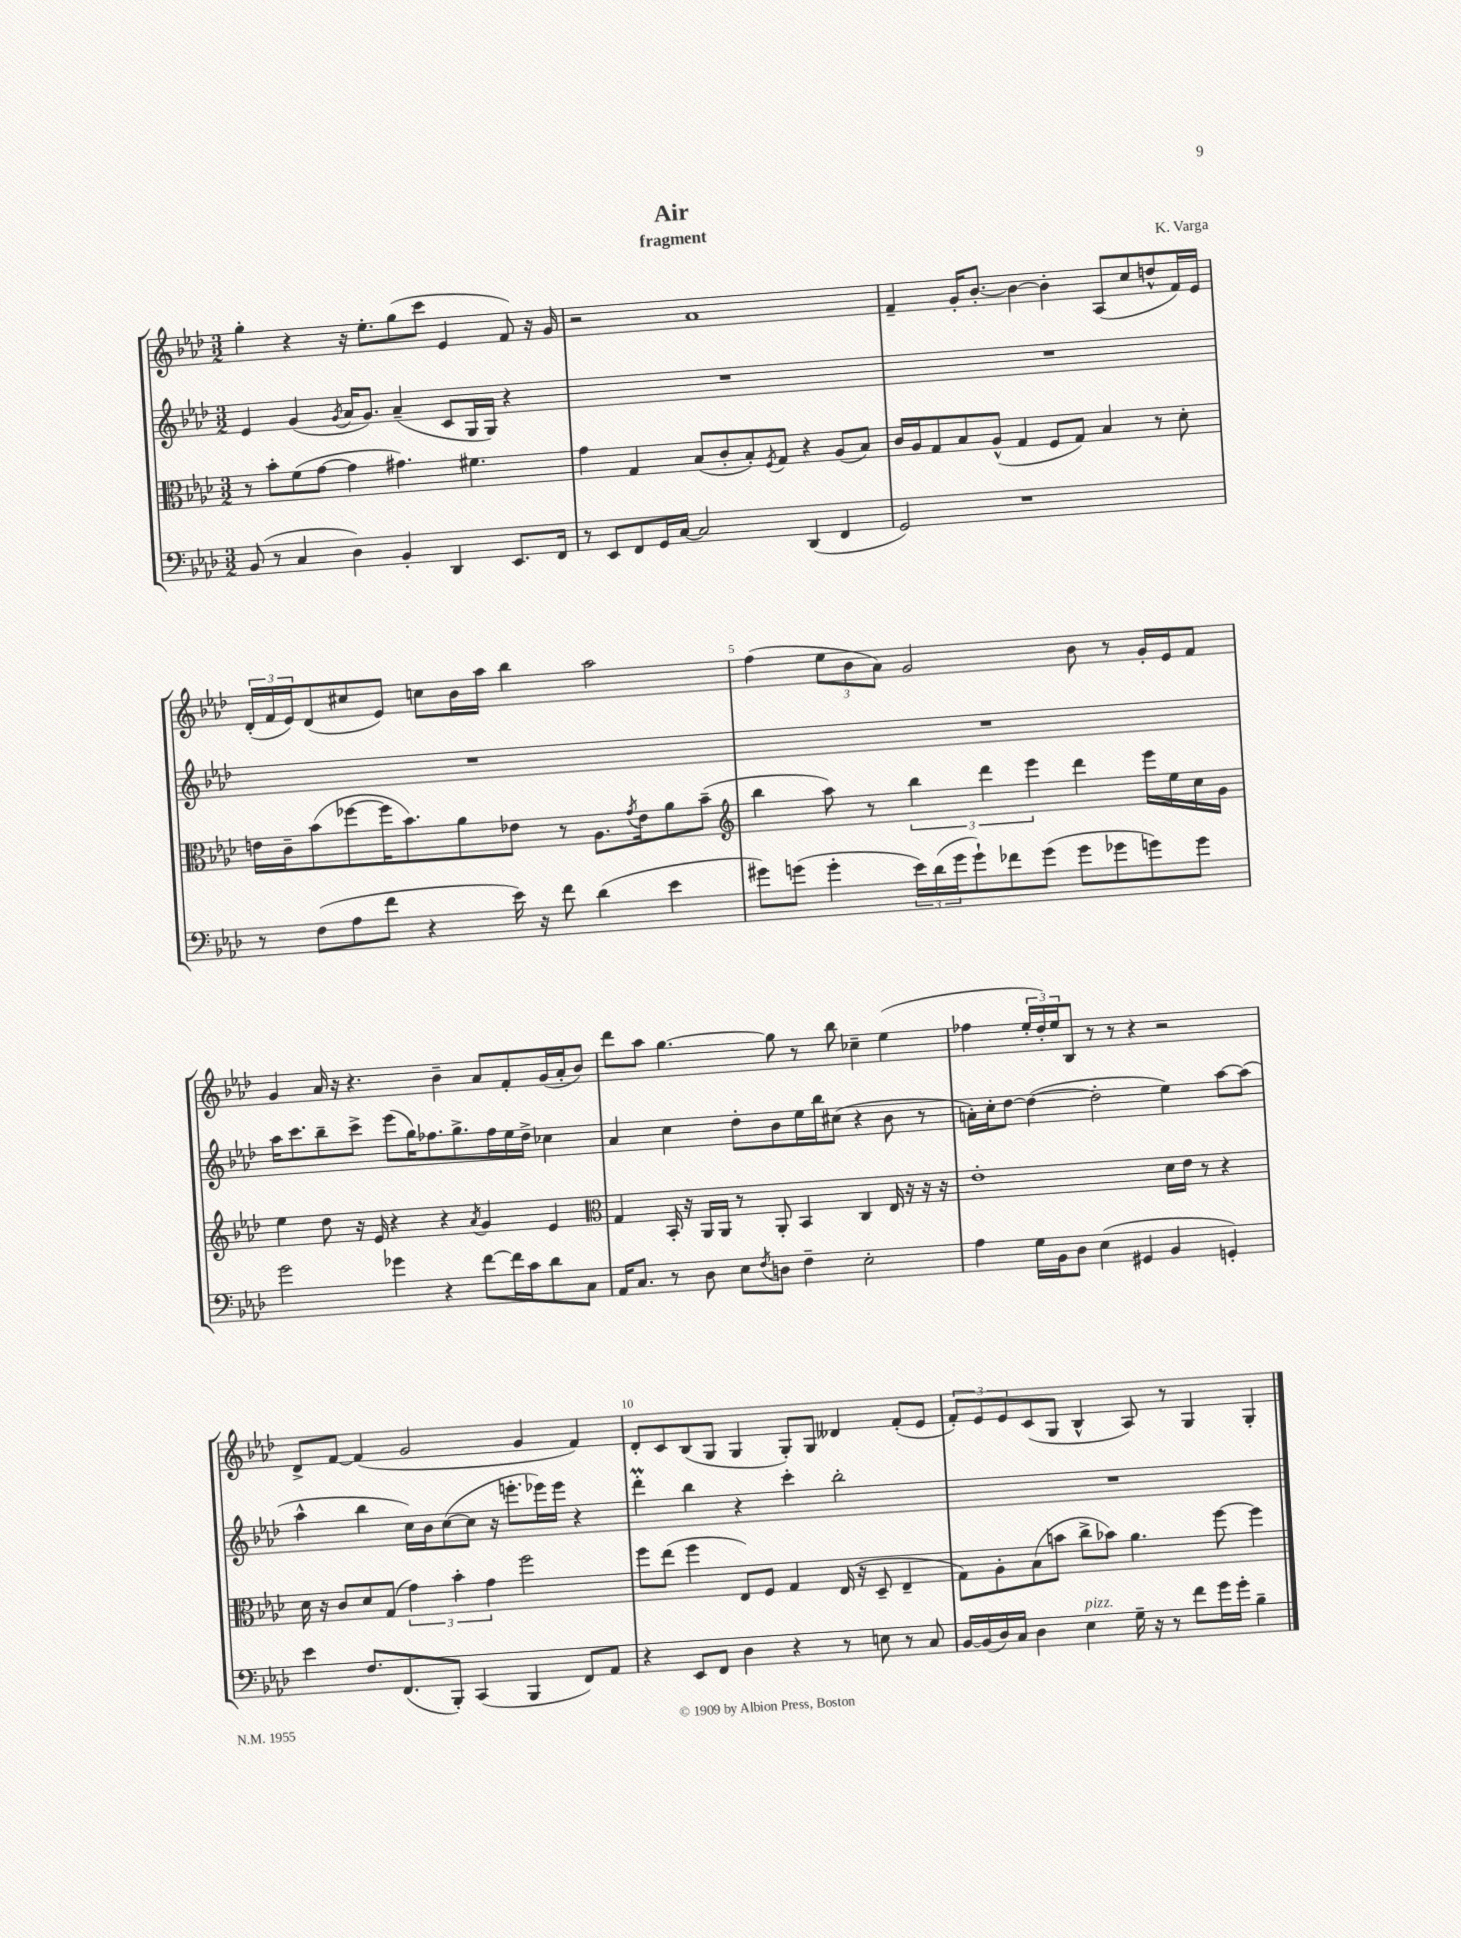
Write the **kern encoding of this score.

**kern	**kern	**kern	**kern
*part4	*part3	*part2	*part1
*staff4	*staff3	*staff2	*staff1
*clefF4	*clefC3	*clefG2	*clefG2
*k[b-e-a-d-]	*k[b-e-a-d-]	*k[b-e-a-d-]	*k[b-e-a-d-]
*M3/2	*M3/2	*M3/2	*M3/2
=1	=1	=1	=1
(8BB-/	8r	4e-/	4gg'\
8r	8b-'\L	.	.
4C/	(8f\	(4g/	4r
.	[8g\J	.	.
.	.	8qg/	.
4D-\)	4g\]	16a-/KL	16r
.	.	8.g/J)	8.ee-'\L
4BB-'/	4.g#X\)	(4a-~/	(8gg\
.	.	.	8ccc\J
4DD-/	.	8c/L	4e-/
.	4.f#X\	16G/L	.
.	.	16G/JJ)	.
8.EE-/L	.	4r	8f/)
.	.	.	16r
16FF/Jk	.	.	16g/
=2	=2	=2	=2
8r	4g\	1.r	2r
8EE-/L	.	.	.
8FF/	4G/	.	.
16GG/L	.	.	.
[16C/JJ	.	.	.
2C/]	(8B-/L	.	1a-
.	8c'/	.	.
.	8B-'/)	.	.
.	8qF/	.	.
.	8G/J	.	.
(4DD-/	4r	.	.
4FF/	(8A-/L	.	.
.	8B-/J)	.	.
=3	=3	=3	=3
2GG/)	16c/LL	1.r	4f~/
.	16A-/J	.	.
.	8G/	.	.
.	8B-/	.	16g'/KL
.	.	.	[8.b-'/J
.	(8A-^^/J	.	.
1r	4G/	.	4b-\_
.	8F/L	.	4b-'\]
.	8G/J)	.	.
.	4B-/	.	(8A-/L
.	.	.	8cc/
.	8r	.	8ddn^^/
.	8d-'\	.	16f/L)
.	.	.	16e-/JJ
!!LO:LB:g=z
=4	=4	=4	=4
8r	16en\LL	1.r	(24d-'/LL
.	.	.	24f/
.	16c~\J	.	.
.	.	.	24e-/J)
(8F\L	(8b-\	.	(8d-/
8A-\	[8ff-X\	.	8cc#X/
8f\J	16ff-\K]	.	8e-/J)
.	8.b-\)	.	.
4r	.	.	8ccn\L
.	8a-\	.	16b-\L
.	.	.	16aa-\JJ
16e-\)	8e-X\J	.	4bb-\
16r	.	.	.
8f\	8r	.	.
(4d-\	8.A-\L	.	2aa-\
.	8qg/	.	.
.	16e-\k	.	.
4e-\	8a-\	.	.
.	(8b-~\J	.	.
=5	=5	=5	=5
*	*clefG2	*	*
8g#X\L)	4bb-\	1.r	(4ff\
(8gn\J	.	.	.
4g'\	8aa-\)	.	12ee-\L
.	.	.	12b-\
.	8r	.	.
.	.	.	12a-\J)
24e-\LL)	6bb-\	.	2g/
(24d-\	.	.	.
24g\J	.	.	.
8g`\)	.	.	.
.	6ddd-\	.	.
8f-X\	.	.	.
.	6eee-\	.	.
(8g\J	.	.	.
8g\L	4ddd-\	.	8b-\
8g-X\	.	.	8r
8gn\)	16eee-\LL	.	16g'/LL
.	16ee-\	.	16e-/J
8g\J	16cc\	.	8f/J
.	16g\JJ	.	.
!!LO:LB:g=z
=6	=6	=6	=6
2g\	4ee-\	16aa-\KL	4g/
.	.	8.ccc\	.
.	8dd-\	8bb-~\	16a-/
.	.	.	16r
.	16r	8ccc^\J	4.r
.	16e-/	.	.
4g-X\	4r	(8eee-\L	.
.	.	16gg\K)	.
.	.	8.ff-X\	.
4r	4r	.	4b-~\
.	.	8.gg^\	.
.	8qa-/	.	.
[8f\L	4g/	.	8a-/L
.	.	16ff-\L	.
16f\L]	.	16ee-\	8f'/
16c\J	.	16dd-^\JJ	.
8d-\	4e-/	4cc-X\	(16g/L
.	.	.	16a-'/J
8C\J	.	.	8b-/J)
=7	=7	=7	=7
*	*clefC3	*	*
16AA-/KL	4G/	4a-/	8ddd-\L
8.C/J	.	.	.
.	.	.	8aa-\J
8r	16BB-'/	4cc\	[4.gg\
.	16r	.	.
8D-\	16AA-/LL	.	.
.	16AA-/JJ	.	.
8E-\L	8r	8dd-'\L	.
8qF/	.	.	.
8Dn\J	8AA-'/	8b-\	8gg\]
4F~\	4BB-/	16ee-\L	8r
.	.	16bb-\J	.
.	.	(8cc#X\J	8bb-\
2E-'\	4C/	4r	4cc-X~\
.	16E-/	8b-\	(4ee-\
.	16r	.	.
.	16r	8r	.
.	16r	.	.
=8	=8	=8	=8
4A-\	1e-'	16an'\LL)	4ff-X\
.	.	16cc'\J	.
.	.	[8dd-\J	.
16G\LL	.	(4dd-\_	24ee-'/LL
.	.	.	24dd-'/)
16BB-\J	.	.	.
.	.	.	24ee-/J
8D-\J	.	.	8B-/J
(4E-\	.	2dd-'\]	8r
.	.	.	8r
4GG#X/	.	.	4r
4BB-/	16d-\LL	4ee-\)	2r
.	16e-\JJ	.	.
.	8r	.	.
4GGn'/)	4r	[8aa-\L	.
.	.	(8aa-\J]	.
!!LO:LB:g=z
=9	=9	=9	=9
4e-\	16d-\	4aa-^^\	8d-^/L
.	16r	.	.
.	8c/L	.	[8f/J
8.F/L	8d-/	4bb-\	(4f/]
.	(8G/J	.	.
(8.FF/	.	.	.
.	6g\)	16cc\LL)	2g/
.	.	16b-\J	.
8BBB-'/J)	.	([8cc\	.
.	6b-'\	.	.
(4CC/	.	8cc\J]	.
.	6g\	.	.
.	.	16r	.
.	.	8.eeen'\L	.
4BBB-/	2ff\	.	4g/
.	.	16eee-X\L)	.
.	.	16eee-\JJ	.
8FF/L)	.	4r	4f/)
8AA-/J	.	.	.
=10	=10	=10	=10
4r	8ff\L	4ddd-M'\	8d-'/L
.	(8ee-\J	.	8c/
8EE-/L	4ff\	4bb-\	(8B-/
8FF/J	.	.	8G/J
4D-\	8E-/L)	4r	4G/
.	8F/J	.	.
4r	4G/	4ccc'\	8G'/L)
.	.	.	8G/J
8r	(16E-/	2bb-'\	4d--X/
.	16r	.	.
8En\	8D-~/	.	.
8r	4E-~/	.	(8f'/L
8C/	.	.	8e-/J
=11	=11	=11	=11
[16BB-/LL	8G\L)	1.r	12f'/L)
(16BB-/]	.	.	.
.	.	.	12e-/
16D-/)	8A-'\	.	.
.	.	.	12e-/
16C/JJ	.	.	.
4D-\	(8B-\	.	(8c/
.	8bn\J	.	8G/J
!LO:TX:a:i:t=pizz.	!	!	!
4E-\	8cc^\L	.	4B-^^/
.	8b-X\J)	.	.
16G~\	4.a-\	.	8A-/)
16r	.	.	.
8r	.	.	8r
8f\L	.	.	4G/
16g\L	[8ff\	.	.
16g'\JJ	.	.	.
4B-~\	4ff\]	.	4G'/
==	==	==	==
*-	*-	*-	*-
